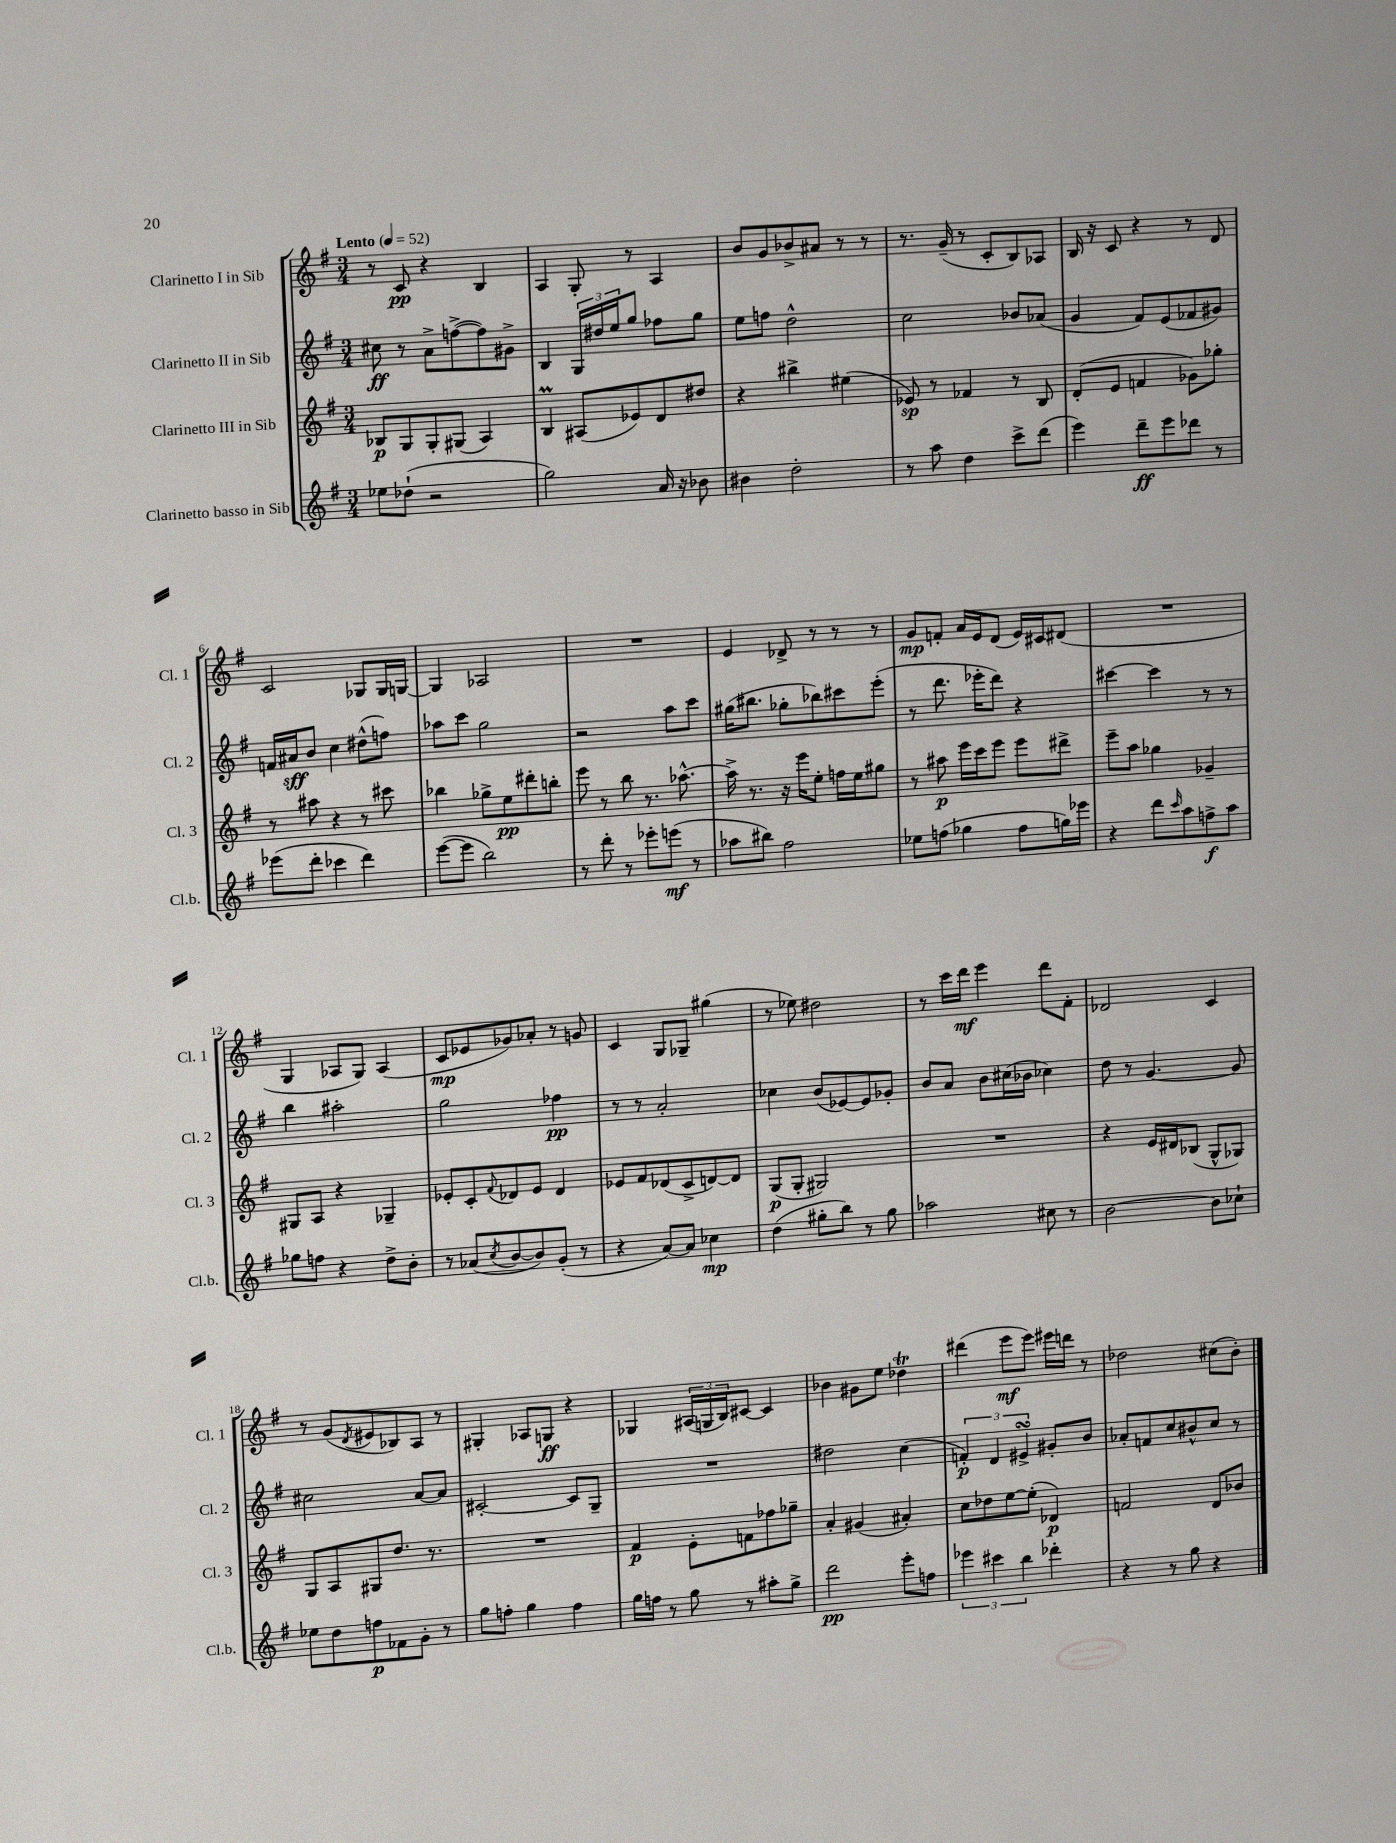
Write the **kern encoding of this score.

**kern	**dynam	**kern	**dynam	**kern	**dynam	**kern	**dynam
*part4	*part4	*part3	*part3	*part2	*part2	*part1	*part1
*staff4	*staff4	*staff3	*staff3	*staff2	*staff2	*staff1	*staff1
*I"Clarinetto basso in Sib	*	*I"Clarinetto III in Sib	*	*I"Clarinetto II in Sib	*	*I"Clarinetto I in Sib	*
*I'Cl.b.	*	*I'Cl. 3	*	*I'Cl. 2	*	*I'Cl. 1	*
*clefG2	*	*clefG2	*	*clefG2	*	*clefG2	*
*k[f#]	*	*k[f#]	*	*k[f#]	*	*k[f#]	*
*M3/4	*	*M3/4	*	*M3/4	*	*M3/4	*
*MM52	*	*MM52	*	*MM52	*	*MM52	*
=1	=1	=1	=1	=1	=1	=1	=1
!	!	!	!	!	!	!LO:TX:a:B:t=Lento	!
8ee-X\L	.	8B-X/L	p	8cc#X\	ff	8r	.
(8dd-X`\J	.	8G/	.	8r	.	8c/	pp
2r	.	8G'/	.	8a^\L	.	4r	.
.	.	(8G#X/J	.	([8ffn^\	.	.	.
.	.	4A/)	.	8ff\])	.	4B/	.
.	.	.	.	8g#X^\J	.	.	.
=2	=2	=2	=2	=2	=2	=2	=2
2gg\)	.	4Bm/	.	4B/	.	4A/	.
.	.	(8A#X/L	.	24G/LL	.	8G'/	.
.	.	.	.	24dd#X/	.	.	.
.	.	.	.	24ee/J	.	.	.
.	.	8e-X/)	.	8gg/J	.	8r	.
16a/	.	8d/	.	8ff-X\L	.	4A/	.
16r	.	.	.	.	.	.	.
8b-X\	.	8dd#X/J	.	8gg\J	.	.	.
=3	=3	=3	=3	=3	=3	=3	=3
4b#X\	.	4r	.	8ee\L	.	8b/L	.
.	.	.	.	8ffn\J	.	8g/	.
2dd'\	.	4bb#X^\	.	2dd^^\	.	8b-X^/	.
.	.	.	.	.	.	8a#X/J	.
.	.	(4ee#X\	.	.	.	8r	.
.	.	.	.	.	.	8r	.
=4	=4	=4	=4	=4	=4	=4	=4
8r	.	8e-X/)	sp	2cc\	.	8.r	.
8aa\	.	8r	.	.	.	.	.
.	.	.	.	.	.	(16g~/	.
4dd\	.	4f-X/	.	.	.	8r	.
.	.	.	.	.	.	8c'/L	.
8ccc^\L	.	8r	.	8b-X/L	.	8B/)	.
(8ddd\J	.	8B/	.	(8a-X/J	.	8A-X/J	.
=5	=5	=5	=5	=5	=5	=5	=5
4eee\)	.	(8d'/L	.	4g/	.	16B/	.
.	.	.	.	.	.	16r	.
.	.	8e/J	.	.	.	8c/	.
8ddd~\L	ff	4fn/	.	8f#/L)	.	4r	.
8eee\	.	.	.	(8e/	.	.	.
8ddd-X\J	.	8g-X\L)	.	8f-X/	.	8r	.
8r	.	8gg-X'\J	.	8g#X/J)	.	8d/	.
!!LO:LB:g=z
=6	=6	=6	=6	=6	=6	=6	=6
(8eee-X\L	.	8r	.	16fn/LL	.	2c/	.
.	.	.	.	16a#X/J	sff	.	.
8ddd'\J	.	8aa#X\	.	8b/J	.	.	.
4ccc-X\	.	4r	.	4cc\	.	.	.
4ddd\)	.	8r	.	(8dd#X^^\L	.	8G-X/L	.
.	.	8ccc#X\	.	8ffn\J)	.	16G-/L	.
.	.	.	.	.	.	[16Gn/JJ	.
=7	=7	=7	=7	=7	=7	=7	=7
([8eee\L	.	4bb-X\	.	8aa-X\L	.	4G/]	.
8eee\J]	.	.	.	8ccc\J	.	.	.
2bb\)	.	8gg-X^\L	.	2gg\	.	2A-X/	.
.	.	8ee\	pp	.	.	.	.
.	.	8ddd#X'\	.	.	.	.	.
.	.	8bbn'\J	.	.	.	.	.
=8	=8	=8	=8	=8	=8	=8	=8
8r	.	8eee\	.	2r	.	2.r	.
8ddd'\	.	8r	.	.	.	.	.
8r	.	8bb\	.	.	.	.	.
8eee-X'\L	.	8.r	.	.	.	.	.
(8eeen\J	mf	.	.	8aa\L	.	.	.
.	.	[8.aa-X^^\	.	.	.	.	.
8r	.	.	.	8ccc\J	.	.	.
=9	=9	=9	=9	=9	=9	=9	=9
8aa-X\L	.	16aa-^\]	.	(16gg#X\KL	.	4e/	.
.	.	8.r	.	8.bb#X\J	.	.	.
8bb#X\J)	.	.	.	.	.	.	.
2ff#\	.	16r	.	8gg-X'\L	.	8d-X^/	.
.	.	16eee\KL	.	.	.	.	.
.	.	8ee'\J	.	8bb-X\)	.	8r	.
.	.	16ffn\LL	.	8ccc#X\	.	8r	.
.	.	16ee\J	.	.	.	.	.
.	.	8gg#X\J	.	(8eee'\J	.	8r	.
=10	=10	=10	=10	=10	=10	=10	=10
8ee-X\L	.	8r	.	8r	.	8g/L	mp
(8ffn\J	.	8aa#X\	p	8.ddd\	.	8fn'/J	.
4gg-X\	.	16eee\LL	.	.	.	16a/LL	.
.	.	16ccc\J	.	16eee-X'\KL	.	16e/J	.
.	.	8eee\J	.	8ddd\J)	.	(8d/J	.
8ff\L	.	8eee\L	.	4r	.	16e/LL)	.
.	.	.	.	.	.	16c#X/J	.
16ggn\L)	.	8ddd#X^\J	.	.	.	(8d#X/J	.
16eee-X\JJ	.	.	.	.	.	.	.
=11	=11	=11	=11	=11	=11	=11	=11
4r	.	8eee~\L	.	[4ccc#X\	.	2.r	.
.	.	8aa\J	.	.	.	.	.
8ddd\L	.	4gg-X\	.	4ccc#\]	.	.	.
16qqccc/	.	.	.	.	.	.	.
8aa\	.	.	.	.	.	.	.
8ffn^\	f	4g-X~/	.	8r	.	.	.
8aa\J	.	.	.	8r	.	.	.
!!LO:LB:g=z
=12	=12	=12	=12	=12	=12	=12	=12
8gg-X\L	.	8G#X/L	.	4bb\	.	4G/	.
8ffn\J	.	8A/J	.	.	.	.	.
4r	.	4r	.	2aa#X'\	.	8A-X/L	.
.	.	.	.	.	.	8G/J)	.
8dd^\L	.	4G-X~/	.	.	.	(4A-/	.
8b'\J	.	.	.	.	.	.	.
=13	=13	=13	=13	=13	=13	=13	=13
8r	.	8e-X'/L	.	2gg\	.	8c/L	mp
(8a-X/L	.	8c'/	.	.	.	8e-X/	.
8qcc/	.	8qqf#/	.	.	.	.	.
[8b/	.	8d-X/	.	.	.	8g-X/)	.
8b/])	.	8e-/J	.	.	.	8a-X'/J	.
(8g'/J	.	4d-/	.	4ff-X\	pp	8r	.
8r	.	.	.	.	.	8gn/	.
=14	=14	=14	=14	=14	=14	=14	=14
4r	.	8e-X/L	.	8r	.	4c/	.
.	.	8f#/	.	8r	.	.	.
[8a/L)	.	(8d-X/	.	2a'/	.	8G/L	.
8a/J]	.	8c^/	.	.	.	8G-X~/J	.
4cc-X\	mp	[8dn/)	.	.	.	(4gg#X\	.
.	.	8d/J]	.	.	.	.	.
=15	=15	=15	=15	=15	=15	=15	=15
(4dd\	.	(8G/L	p	4cc-X\	.	8r	.
.	.	8G'/J	.	.	.	8ee-X\)	.
8gg#X'\L	.	2G#X/)	.	(8b/L	.	2dd#X\	.
8bb\J)	.	.	.	[8e-X/)	.	.	.
8r	.	.	.	8e-/]	.	.	.
8gg#\	.	.	.	8g-X'/J	.	.	.
=16	=16	=16	=16	=16	=16	=16	=16
2aa-X\	.	2.r	.	8b/L	.	8r	.
.	.	.	.	8a/J	.	16ccc\LL	.
.	.	.	.	.	.	16ddd\JJ	mf
.	.	.	.	8b\L	.	4eee\	.
.	.	.	.	(16cc#X\L	.	.	.
.	.	.	.	16b-X\JJ	.	.	.
8cc#X\	.	.	.	4cc-X\)	.	8ddd\L	.
8r	.	.	.	.	.	8f#'\J	.
=17	=17	=17	=17	=17	=17	=17	=17
[2b\	.	4r	.	8dd\	.	2d-X/	.
.	.	.	.	8r	.	.	.
.	.	16e/LL	.	[4.g/	.	.	.
.	.	16d#X/J	.	.	.	.	.
.	.	(8B-X/J	.	.	.	.	.
8b\L]	.	8G^^/L	.	.	.	4c/	.
8cc-X`\J	.	8G-X/J)	.	8g/]	.	.	.
!!LO:LB:g=z
=18	=18	=18	=18	=18	=18	=18	=18
8ee-X\L	.	8G/L	.	2cc#X\	.	8r	.
8dd\	.	8A/	.	.	.	(8g/L	.
.	.	.	.	.	.	8qd/	.
8ffn\	p	8G#X/	.	.	.	8e#X/	.
8f-X\	.	8.dd/J	.	.	.	8B-X/)	.
8g'\J	.	.	.	[8a/L	.	8A/J	.
.	.	8.r	.	.	.	.	.
8r	.	.	.	8a/J]	.	8r	.
=19	=19	=19	=19	=19	=19	=19	=19
8gg\L	.	2.r	.	[2c#X'/	.	4G#X'/	.
8ffn'\J	.	.	.	.	.	.	.
4gg\	.	.	.	.	.	8A-X/L	.
.	.	.	.	.	.	8Gn/J	ff
4ff\	.	.	.	8c#/L]	.	4r	.
.	.	.	.	8G~/J	.	.	.
=20	=20	=20	=20	=20	=20	=20	=20
16gg\LL	.	4f#/	p	2.r	.	4G-X/	.
16ffn\JJ	.	.	.	.	.	.	.
8r	.	.	.	.	.	.	.
8gg\	.	8e'\L	.	.	.	(24A#X/LL	.
.	.	.	.	.	.	24Gn/	.
.	.	.	.	.	.	24B/J)	.
8r	.	8fn\	.	.	.	[8c#X/J	.
8aa#X'\L	.	8ff-X\	.	.	.	4c#/]	.
8gg^\J	.	8gg-X~\J	.	.	.	.	.
=21	=21	=21	=21	=21	=21	=21	=21
2ddd\	pp	4a'/	.	2dd#X\	.	4b-X\	.
.	.	(4g#X/	.	.	.	8g#X\L	.
.	.	.	.	.	.	8ee\J	.
8eee'\L	.	4a#X'/)	.	(4cc\	.	4dd-XT\	.
8ffn\J	.	.	.	.	.	.	.
=22	=22	=22	=22	=22	=22	=22	=22
6eee-X\	.	8cc\L	.	6fn'/)	p	(4ddd#X\	.
.	.	8dd-X\	.	.	.	.	.
6ccc#X\	.	.	.	6d/	.	.	.
.	.	[8ee\	.	.	.	8eee\L	mf
6bb\	.	.	.	6e#XsSsS^/	.	.	.
.	.	(8ee'\J]	.	.	.	8eee\J)	.
4ddd-X'\	.	4d-X/)	p	8g#X'/L	.	16eee#X\LL	.
.	.	.	.	.	.	16dddn\JJ	.
.	.	.	.	8b/J	.	8r	.
=23	=23	=23	=23	=23	=23	=23	=23
4r	.	2fn/	.	8a-X'/L	.	2dd-X\	.
.	.	.	.	8fn/	.	.	.
8r	.	.	.	8cc/	.	.	.
8gg\	.	.	.	8b#X^^/	.	.	.
4r	.	8d/L	.	8cc/J	.	(8cc#X\L	.
.	.	8b-X/J	.	8r	.	8b'\J)	.
==	==	==	==	==	==	==	==
*-	*-	*-	*-	*-	*-	*-	*-
